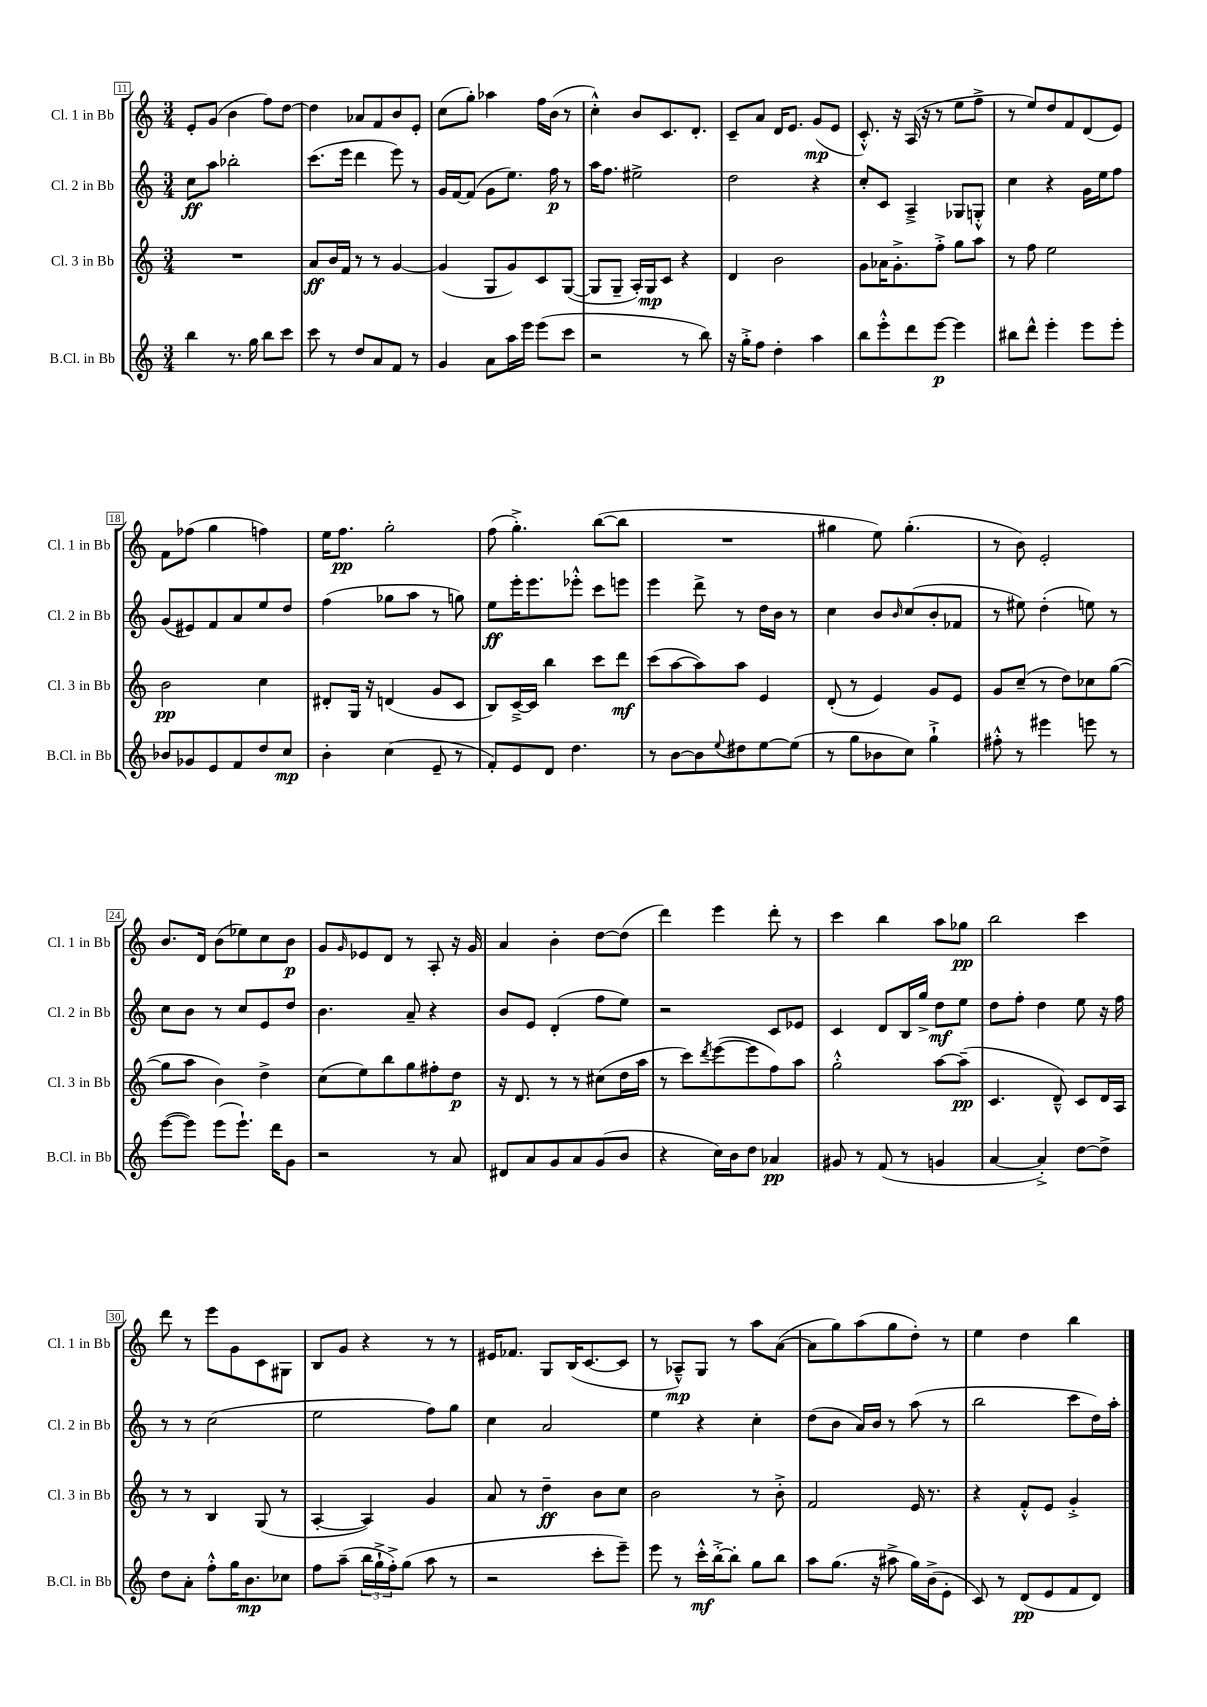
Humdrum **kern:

**kern	**kern	**kern	**kern
*staff4	*staff3	*staff2	*staff1
*clefG2	*clefG2	*clefG2	*clefG2
*k[]	*k[]	*k[]	*k[]
*M3/4	*M3/4	*M3/4	*M3/4
4bb	2.r	8cc	8e'
.	.	8aa	(8g
8.r	.	2bb-'	4b
16gg	.	.	.
8bb	.	.	8ff)
8ccc	.	.	[8dd
=	=	=	=
8ccc	8a	(8.ccc	4dd]
8r	16b	.	.
.	16f	16eee	.
8dd	8r	4ddd	8a-
8a	8r	.	8f
8f	[4g	8eee)	8b
8r	.	8r	8e'
=	=	=	=
4g	(4g]	16g	(8cc
.	.	[16f	.
.	.	(8f]	8gg')
8a	8G	8g	4aa-
16aa	8g)	8.ee)	.
16eee	.	.	.
(8eee	8c	.	16ff
.	.	16ff	(16b
8ccc	([8G	8r	8r
=	=	=	=
2r	8G]	16aa	4cc'^^)
.	.	8.ff	.
.	8G~	.	.
.	16A')	2ee#^	8b
.	16G	.	.
.	8c	.	8.c
8r	4r	.	.
.	.	.	8.d'
8bb)	.	.	.
=	=	=	=
16r	4d	2dd	8c~
16gg'^	.	.	.
8ff	.	.	8a
4dd'	2b	.	16d
.	.	.	8.e
4aa	.	4r	(8g
.	.	.	8e
=	=	=	=
8bb	8g	8cc'	8.c'^^)
8eee'^^	16a-	8c	.
.	8.g'^	.	16r
8ddd	.	4A~^	(16A
.	.	.	16r
[8eee	8ff'^	.	8r
4eee]	8gg	8G-	8ee
.	8aa	8G'^^	8ff^
=	=	=	=
8bb#	8r	4cc	8r
8ddd^^	8ff	.	8ee)
4eee'	2ee	4r	8dd
.	.	.	8f
8eee	.	16g	(8d
.	.	16ee	.
8eee'	.	8ff	8e)
=	=	=	=
8b-	2b	(8g	8f
8g-	.	8e#)	(8ff-
8e	.	8f	4gg
8f	.	8a	.
8dd	4cc	8ee	4ff)
8cc	.	8dd	.
=	=	=	=
4b'	8d#'	(4ff	16ee
.	.	.	8.ff
.	16G	.	.
.	16r	.	.
(4cc	(4d	8gg-	2gg'
.	.	8aa	.
8e~	8g	8r	.
8r	8c	8gg)	.
=	=	=	=
8f')	8B)	8ee	(8ff
8e	[16c~^	16eee'	4.gg'^)
.	16c]	8.eee	.
8d	4bb	.	.
4.dd	.	8eee-'^^	.
.	8ccc	8ccc	([8bb
.	8ddd	8eee	8bb]
=	=	=	=
8r	(8ccc	4eee	2.r
[8b	[8aa	.	.
8b]	8aa])	8ddd^	.
8qqee	.	.	.
8dd#	8aa	8r	.
[8ee	4e	16dd	.
.	.	16b	.
(8ee]	.	8r	.
=	=	=	=
8r	(8d'	4cc	4gg#
8gg	8r	.	.
8b-	4e)	8b	8ee)
.	.	16qqb	.
8cc)	.	(8cc	(4.gg#'
4gg`^	8g	8b'	.
.	8e	8f-	.
=	=	=	=
8ff#'^^	8g	8r	8r
8r	(8cc~	8ee#)	8b)
4eee#	8r	(4dd'	2e'
.	8dd)	.	.
8eee	8cc-	8ee)	.
8r	([8gg	8r	.
=	=	=	=
([8eee	8gg]	8cc	8.b
8eee])	8aa	8b	.
.	.	.	16d
(8eee	4b)	8r	(8b
8.eee`)	.	8cc	8ee-)
.	4dd^	8e	8cc
16ddd	.	.	.
8g	.	8dd	8b
=	=	=	=
2r	(8cc	4.b	8g
.	.	.	16qqg
.	8ee)	.	8e-
.	8bb	.	8d
.	8gg	8a~	8r
8r	8ff#'	4r	8A'
8a	8dd	.	16r
.	.	.	16g
=	=	=	=
8d#	16r	8b	4a
.	8.d	.	.
8a	.	8e	.
8g	8r	(4d'	4b'
8a	8r	.	.
(8g	(8cc#	8ff	[8dd
8b	16dd	8ee)	(8dd]
.	16aa	.	.
=	=	=	=
4r	8r	2r	4ddd)
.	8ccc)	.	.
.	8qddd	.	.
16cc)	([8eee	.	4eee
16b	.	.	.
8dd	8eee]	.	.
4a-	8ff)	8c	8ddd'
.	8aa	8e-	8r
=	=	=	=
8g#	2gg'^^	4c	4ccc
8r	.	.	.
(8f	.	8d	4bb
8r	.	16B	.
.	.	16gg^	.
4g	[8aa	8dd	8aa
.	(8aa~]	8ee	8gg-
=	=	=	=
[4a	4.c	8dd	2bb
.	.	8ff'	.
4a'^])	.	4dd	.
.	8d~^^)	.	.
[8dd	8c	8ee	4ccc
8dd^]	16d	16r	.
.	16A	16ff	.
=	=	=	=
8dd	8r	8r	8ddd
8a'	8r	8r	8r
8ff'^^	4B	(2cc	8eee
16gg	.	.	8g
8.b	.	.	.
.	(8G	.	8c
8cc-	8r	.	8G#
=	=	=	=
8ff	[4A'	2ee	8B
(8aa~	.	.	8g
24bb	4A])	.	4r
24gg`^	.	.	.
24ff'^)	.	.	.
(8gg	.	.	.
8aa	4g	8ff)	8r
8r	.	8gg	8r
=	=	=	=
2r	8a	4cc	16e#
.	.	.	8.f-
.	8r	.	.
.	4dd~	2a	8G
.	.	.	(16B
.	.	.	[8.c
8ccc'	8b	.	.
8eee~)	8cc	.	8c]
=	=	=	=
8eee	2b	4ee	8r
8r	.	.	8A-~^^)
16ccc'^^	.	4r	8G
[16bb'^	.	.	.
8bb']	.	.	8r
8gg	8r	4cc'	8aa
8bb	8b'^	.	([8a
=	=	=	=
8aa	2f	(8dd	8a]
(8.gg	.	8b	8gg)
.	.	16a)	(8aa
16r	.	16b	.
8aa#^	.	8r	8gg
16gg)	16e	(8aa	8dd')
(16b^	8.r	.	.
8e'	.	8r	8r
=	=	=	=
8c)	4r	2bb	4ee
8r	.	.	.
(8d	8f'^^	.	4dd
8e	8e	.	.
8f	4g'^	8ccc	4bb
8d)	.	16dd)	.
.	.	16aa'	.
==	==	==	==
*-	*-	*-	*-
